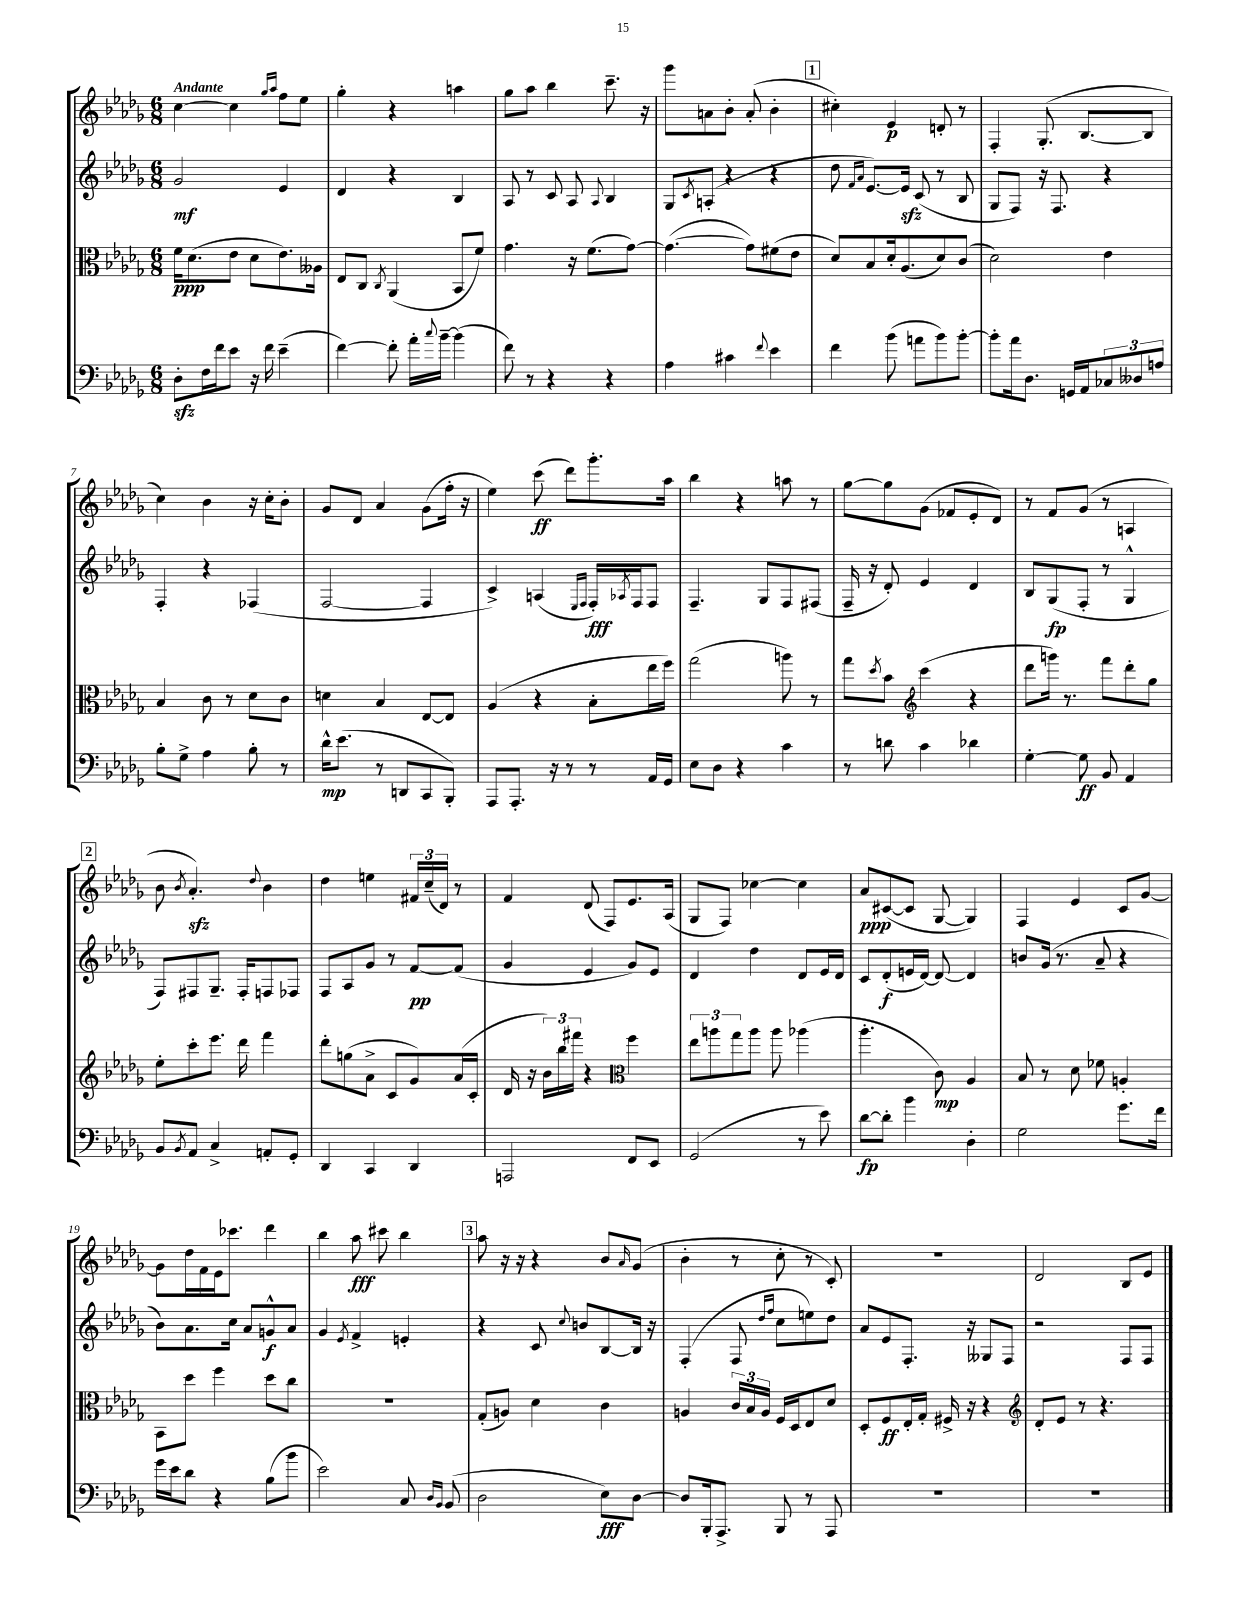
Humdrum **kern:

**kern	**dynam	**kern	**dynam	**kern	**dynam	**kern	**dynam
*part4	*part4	*part3	*part3	*part2	*part2	*part1	*part1
*staff4	*staff4	*staff3	*staff3	*staff2	*staff2	*staff1	*staff1
*clefF4	*	*clefC3	*	*clefG2	*	*clefG2	*
*k[b-e-a-d-g-]	*	*k[b-e-a-d-g-]	*	*k[b-e-a-d-g-]	*	*k[b-e-a-d-g-]	*
*M6/8	*	*M6/8	*	*M6/8	*	*M6/8	*
=1	=1	=1	=1	=1	=1	=1	=1
!	!	!	!	!	!	!LO:TX:a:B:t=Andante	!
8D-zz'\L	.	16f\KL	ppp	2g-/	mf	[4cc\	.
.	.	(8.d-\	.	.	.	.	.
16F\L	.	.	.	.	.	.	.
16f\J	.	.	.	.	.	.	.
8e-\J	.	8e-\J	.	.	.	4cc\]	.
16r	.	8d-\L	.	.	.	.	.
16f\	.	.	.	.	.	.	.
.	.	.	.	.	.	16qqgg-/LL	.
.	.	.	.	.	.	16qqaa-/JJ	.
(4e-~\	.	8.e-\)	.	4e-/	.	8ff\L	.
.	.	.	.	.	.	8ee-\J	.
.	.	16A--X\Jk	.	.	.	.	.
=2	=2	=2	=2	=2	=2	=2	=2
[4f\)	.	8E-/L	.	4d-/	.	4gg-'\	.
.	.	8C/J	.	.	.	.	.
.	.	8qC/	.	.	.	.	.
8f'\]	.	(4AA-/	.	4r	.	4r	.
16a-'\LL	.	.	.	.	.	.	.
8qqcc/	.	.	.	.	.	.	.
[16b-~\JJ	.	.	.	.	.	.	.
(4b-\]	.	8BB-/L	.	4B-/	.	4aan\	.
.	.	8f/J)	.	.	.	.	.
=3	=3	=3	=3	=3	=3	=3	=3
8f\)	.	4.g-\	.	8A-/	.	8gg-\L	.
8r	.	.	.	8r	.	8aa-\J	.
4r	.	.	.	8c/	.	4bb-\	.
.	.	16r	.	8A-/	.	.	.
.	.	(8.f\L	.	.	.	.	.
.	.	.	.	8qqA-/	.	.	.
4r	.	.	.	4B-/	.	8.ccc~\	.
.	.	[8g-\J)	.	.	.	.	.
.	.	.	.	.	.	16r	.
=4	=4	=4	=4	=4	=4	=4	=4
4A-\	.	(4.g-\_	.	8G-/L	.	8ggg-\L	.
.	.	.	.	8qc/	.	.	.
.	.	.	.	(8An'/J	.	8an\	.
4c#X\	.	.	.	4r	.	8b-'\J	.
.	.	8g-\L])	.	.	.	(8a'/	.
8qqf/	.	.	.	.	.	.	.
4e-\	.	(8f#X\	.	4r	.	4b-'\	.
.	.	8e-\J	.	.	.	.	.
!!LO:REH:place=s1:t=1
=5	=5	=5	=5	=5	=5	=5	=5
4f\	.	8d-/L)	.	8dd-\	.	4cc#X'\)	.
.	.	.	.	16qqf/LL	.	.	.
.	.	.	.	16qqa-/JJ	.	.	.
.	.	8B-/	.	[8.e-/L)	.	.	.
(8b-\	.	16d-'/k	.	.	.	4e-/	p
.	.	(8.A-/	.	16e-zz/Jk]	.	.	.
8an\L	.	.	.	(8c/	.	.	.
8b-\)	.	8d-/)	.	8r	.	8dn'/	.
[8b-'\J	.	(8c/J	.	8B-/	.	8r	.
=6	=6	=6	=6	=6	=6	=6	=6
8b-'\L]	.	2d-\)	.	8G-/L	.	4F'/	.
16a-\k	.	.	.	8F/J)	.	.	.
8.D-\J	.	.	.	.	.	.	.
.	.	.	.	16r	.	(8.G-'/	.
.	.	.	.	8.F/	.	.	.
16GGn/LL	.	.	.	.	.	.	.
16AA-/J	.	.	.	.	.	[8.B-/L	.
12C-X/	.	4e-\	.	4r	.	.	.
12D--X/	.	.	.	.	.	.	.
.	.	.	.	.	.	8B-/J]	.
12An/J	.	.	.	.	.	.	.
!!LO:LB:g=z
=7	=7	=7	=7	=7	=7	=7	=7
8B-'\L	.	4B-/	.	4F'/	.	4cc\)	.
8G-^\J	.	.	.	.	.	.	.
4A-\	.	8c\	.	4r	.	4b-\	.
.	.	8r	.	.	.	.	.
8B-'\	.	8d-\L	.	(4F-X/	.	16r	.
.	.	.	.	.	.	16cc'\KL	.
8r	.	8c\J	.	.	.	8b-'\J	.
=8	=8	=8	=8	=8	=8	=8	=8
16d-^^\KL	mp	4dn\	.	[2F/	.	8g-/L	.
(8.e-\J	.	.	.	.	.	.	.
.	.	.	.	.	.	8d-/J	.
8r	.	4B-/	.	.	.	4a-/	.
8DDn/L	.	.	.	.	.	.	.
8CC/	.	[8E-/L	.	4F/]	.	(8g-\L	.
8BBB-'/J)	.	8E-/J]	.	.	.	16ff'\Jk	.
.	.	.	.	.	.	16r	.
=9	=9	=9	=9	=9	=9	=9	=9
8AAA-/L	.	(4A-/	.	4c^/)	.	4ee-\)	.
8.AAA-'/J	.	.	.	.	.	.	.
.	.	4r	.	(4An/	.	(8ccc\	ff
16r	.	.	.	.	.	.	.
8r	.	.	.	.	.	8ddd-\L)	.
.	.	.	.	16qqE-/LL	.	.	.
.	.	.	.	16qqF/JJ	.	.	.
8r	.	8B-'\L	.	16F'/LL)	fff	8.ggg-'\	.
.	.	.	.	8qA-X/	.	.	.
.	.	.	.	16F/J	.	.	.
16AA-/LL	.	16ee-\L	.	8F/J	.	.	.
16GG-/JJ	.	16ff\JJ)	.	.	.	16aa-\Jk	.
=10	=10	=10	=10	=10	=10	=10	=10
8E-\L	.	(2gg-\	.	4.F~/	.	4bb-\	.
8D-\J	.	.	.	.	.	.	.
4r	.	.	.	.	.	4r	.
.	.	.	.	8G-/L	.	.	.
4c\	.	8aan\)	.	8F/	.	8aan\	.
.	.	8r	.	(8F#X/J	.	8r	.
=11	=11	=11	=11	=11	=11	=11	=11
8r	.	8gg-\L	.	16F~/	.	[8gg-\L	.
.	.	.	.	16r	.	.	.
.	.	8qdd-/	.	.	.	.	.
8dn\	.	8b-\J	.	8d-'/)	.	8gg-\]	.
*	*	*clefG2	*	*	*	*	*
4c\	.	(4ccc\	.	4e-/	.	(8g-\J	.
.	.	.	.	.	.	8f-X/L	.
4d-X\	.	4r	.	4d-/	.	8e-'/	.
.	.	.	.	.	.	8d-/J)	.
=12	=12	=12	=12	=12	=12	=12	=12
[4G-'\	.	8ddd-\L	.	8B-/L	.	8r	.
.	.	16gggn\Jk)	.	(8G-/	fp	8f/L	.
.	.	8.r	.	.	.	.	.
8G-\]	ff	.	.	8F'/J	.	(8g-/J	.
8BB-/	.	8fff\L	.	8r	.	8r	.
4AA-/	.	8ddd-'\	.	4G-^^/	.	4An/	.
.	.	8gg-\J	.	.	.	.	.
!!LO:LB:g=z
!!LO:REH:place=s1:t=2
=13	=13	=13	=13	=13	=13	=13	=13
8BB-/L	.	8ee-'\L	.	8F/L)	.	8b-\	.
8qBB-/	.	.	.	.	.	8qb-/	.
8AA-/J	.	8ccc'\	.	8F#X/	.	4.a-zz'/)	.
4C^/	.	8.eee-\J	.	8.G-~/J	.	.	.
.	.	16ddd-\	.	16F#'/KL	.	.	.
.	.	.	.	.	.	8qqdd-/	.
8AAn'/L	.	4fff\	.	8Fn/	.	4b-\	.
8GG-'/J	.	.	.	8F-X/J	.	.	.
=14	=14	=14	=14	=14	=14	=14	=14
4DD-/	.	8ddd-'\L	.	8F/L	.	4dd-\	.
.	.	(8ggn\	.	8A-/	.	.	.
4CC/	.	8a-^\J	.	8g-/J	.	4een\	.
.	.	8c/L	.	8r	.	.	.
4DD-/	.	8g-/)	.	[8f/L	pp	24f#X/LL	.
.	.	.	.	.	.	(24cc~/	.
.	.	.	.	.	.	24d-/JJ)	.
.	.	(16a-/L	.	(8f/J]	.	8r	.
.	.	16c'/JJ	.	.	.	.	.
=15	=15	=15	=15	=15	=15	=15	=15
2AAAn/	.	16d-/	.	4g-/	.	4f/	.
.	.	16r	.	.	.	.	.
.	.	24b-\LL)	.	.	.	.	.
.	.	24bb-\	.	.	.	.	.
.	.	24fff#X\JJ	.	.	.	.	.
.	.	4r	.	4e-/	.	(8d-/	.
.	.	.	.	.	.	8F/L)	.
*	*	*clefC3	*	*	*	*	*
8FF/L	.	4ff\	.	8g-/L)	.	8.e-/	.
8EE-/J	.	.	.	8e-/J	.	.	.
.	.	.	.	.	.	(16A-/Jk	.
=16	=16	=16	=16	=16	=16	=16	=16
(2GG-/	.	12ee-\L	.	4d-/	.	8G-/L	.
.	.	12aan\	.	.	.	.	.
.	.	.	.	.	.	8F/J)	.
.	.	12gg-\	.	.	.	.	.
.	.	8aa\J	.	4dd-\	.	[4cc-X\	.
.	.	8aa\	.	.	.	.	.
8r	.	(4aa-X\	.	8d-/L	.	4cc-\]	.
8e-\)	.	.	.	16e-/L	.	.	.
.	.	.	.	16d-/JJ	.	.	.
=17	=17	=17	=17	=17	=17	=17	=17
[8d-\L	fp	4.aa-'\	.	8c/L	.	8a-/L	ppp
8d-'\J]	.	.	.	(8d-'/	f	([8c#X/	.
4b-\	.	.	.	16en/L	.	8c#/J]	.
.	.	.	.	[16d-/JJ)	.	.	.
.	.	8c\)	mp	8d-/_	.	[8G-/	.
4D-'\	.	4A-/	.	4d-/]	.	4G-/])	.
=18	=18	=18	=18	=18	=18	=18	=18
2G-\	.	8B-/	.	8bn/L	.	4F/	.
.	.	8r	.	(16g-/Jk	.	.	.
.	.	.	.	8.r	.	.	.
.	.	8d-\	.	.	.	4e-/	.
.	.	8f-X\	.	8a-~/	.	.	.
8.g-\L	.	4An'/	.	4r	.	8c/L	.
.	.	.	.	.	.	[8g-/J	.
16f\Jk	.	.	.	.	.	.	.
!!LO:LB:g=z
=19	=19	=19	=19	=19	=19	=19	=19
16g-\LL	.	8BB-\L	.	8b-\L)	.	8g-\L]	.
16e-\J	.	.	.	.	.	.	.
8d-\J	.	8dd-\J	.	8.a-\	.	16dd-\L	.
.	.	.	.	.	.	16f\	.
4r	.	4ff\	.	.	.	16e-\J	.
.	.	.	.	16cc\Jk	.	8.ccc-X\J	.
.	.	.	.	8a-/L	.	.	.
(8B-\L	.	8dd-\L	.	8gn^^/	f	4ddd-\	.
8b-\J	.	8cc\J	.	8a-/J	.	.	.
=20	=20	=20	=20	=20	=20	=20	=20
2e-\)	.	2.r	.	4g-/	.	4bb-\	.
.	.	.	.	8qe-/	.	.	.
.	.	.	.	4f^/	.	8aa-\	fff
.	.	.	.	.	.	8ccc#X\	.
8C/	.	.	.	4en'/	.	4bb-\	.
16qqD-/LL	.	.	.	.	.	.	.
16qqBB-/JJ	.	.	.	.	.	.	.
(8BB-/	.	.	.	.	.	.	.
!!LO:REH:place=s1:t=3
=21	=21	=21	=21	=21	=21	=21	=21
2D-\	.	(8G-'/L	.	4r	.	8aa-\	.
.	.	8An/J)	.	.	.	16r	.
.	.	.	.	.	.	16r	.
.	.	4d-\	.	8c/	.	4r	.
.	.	.	.	8qqcc/	.	.	.
.	.	.	.	8bn/L	.	.	.
8E-\L)	fff	4c\	.	[8B-/	.	8b-/L	.
.	.	.	.	.	.	16qqa-/	.
[8D-\J	.	.	.	16B-/Jk]	.	(8g-/J	.
.	.	.	.	16r	.	.	.
=22	=22	=22	=22	=22	=22	=22	=22
8D-/L]	.	4An/	.	(4F'/	.	4b-'\	.
16BBB-'/k	.	.	.	.	.	.	.
8.AAA-^/J	.	.	.	.	.	.	.
.	.	24c/LL	.	8F/	.	8r	.
.	.	24B-/	.	.	.	.	.
.	.	24A/JJ	.	.	.	.	.
.	.	.	.	16qqdd-/LL	.	.	.
.	.	.	.	16qqff/JJ	.	.	.
8BBB-/	.	16F/LL	.	8cc\L	.	8cc'\	.
.	.	16D-/J	.	.	.	.	.
8r	.	8E-/	.	8een\)	.	8r	.
8AAA-/	.	8d-/J	.	8dd-\J	.	8c'/)	.
=23	=23	=23	=23	=23	=23	=23	=23
2.r	.	8D-'/L	.	8a-/L	.	2.r	.
.	.	8F/	ff	8e-/	.	.	.
.	.	16E-'/L	.	8.F'/J	.	.	.
.	.	16G-'/JJ	.	.	.	.	.
.	.	16F#X^/	.	.	.	.	.
.	.	16r	.	16r	.	.	.
.	.	4r	.	8G--X/L	.	.	.
.	.	.	.	8F/J	.	.	.
=24	=24	=24	=24	=24	=24	=24	=24
*	*	*clefG2	*	*	*	*	*
2.r	.	8d-'/L	.	2r	.	2d-/	.
.	.	8e-/J	.	.	.	.	.
.	.	8r	.	.	.	.	.
.	.	4.r	.	.	.	.	.
.	.	.	.	8F/L	.	8B-/L	.
.	.	.	.	8F/J	.	8e-/J	.
==	==	==	==	==	==	==	==
*-	*-	*-	*-	*-	*-	*-	*-
